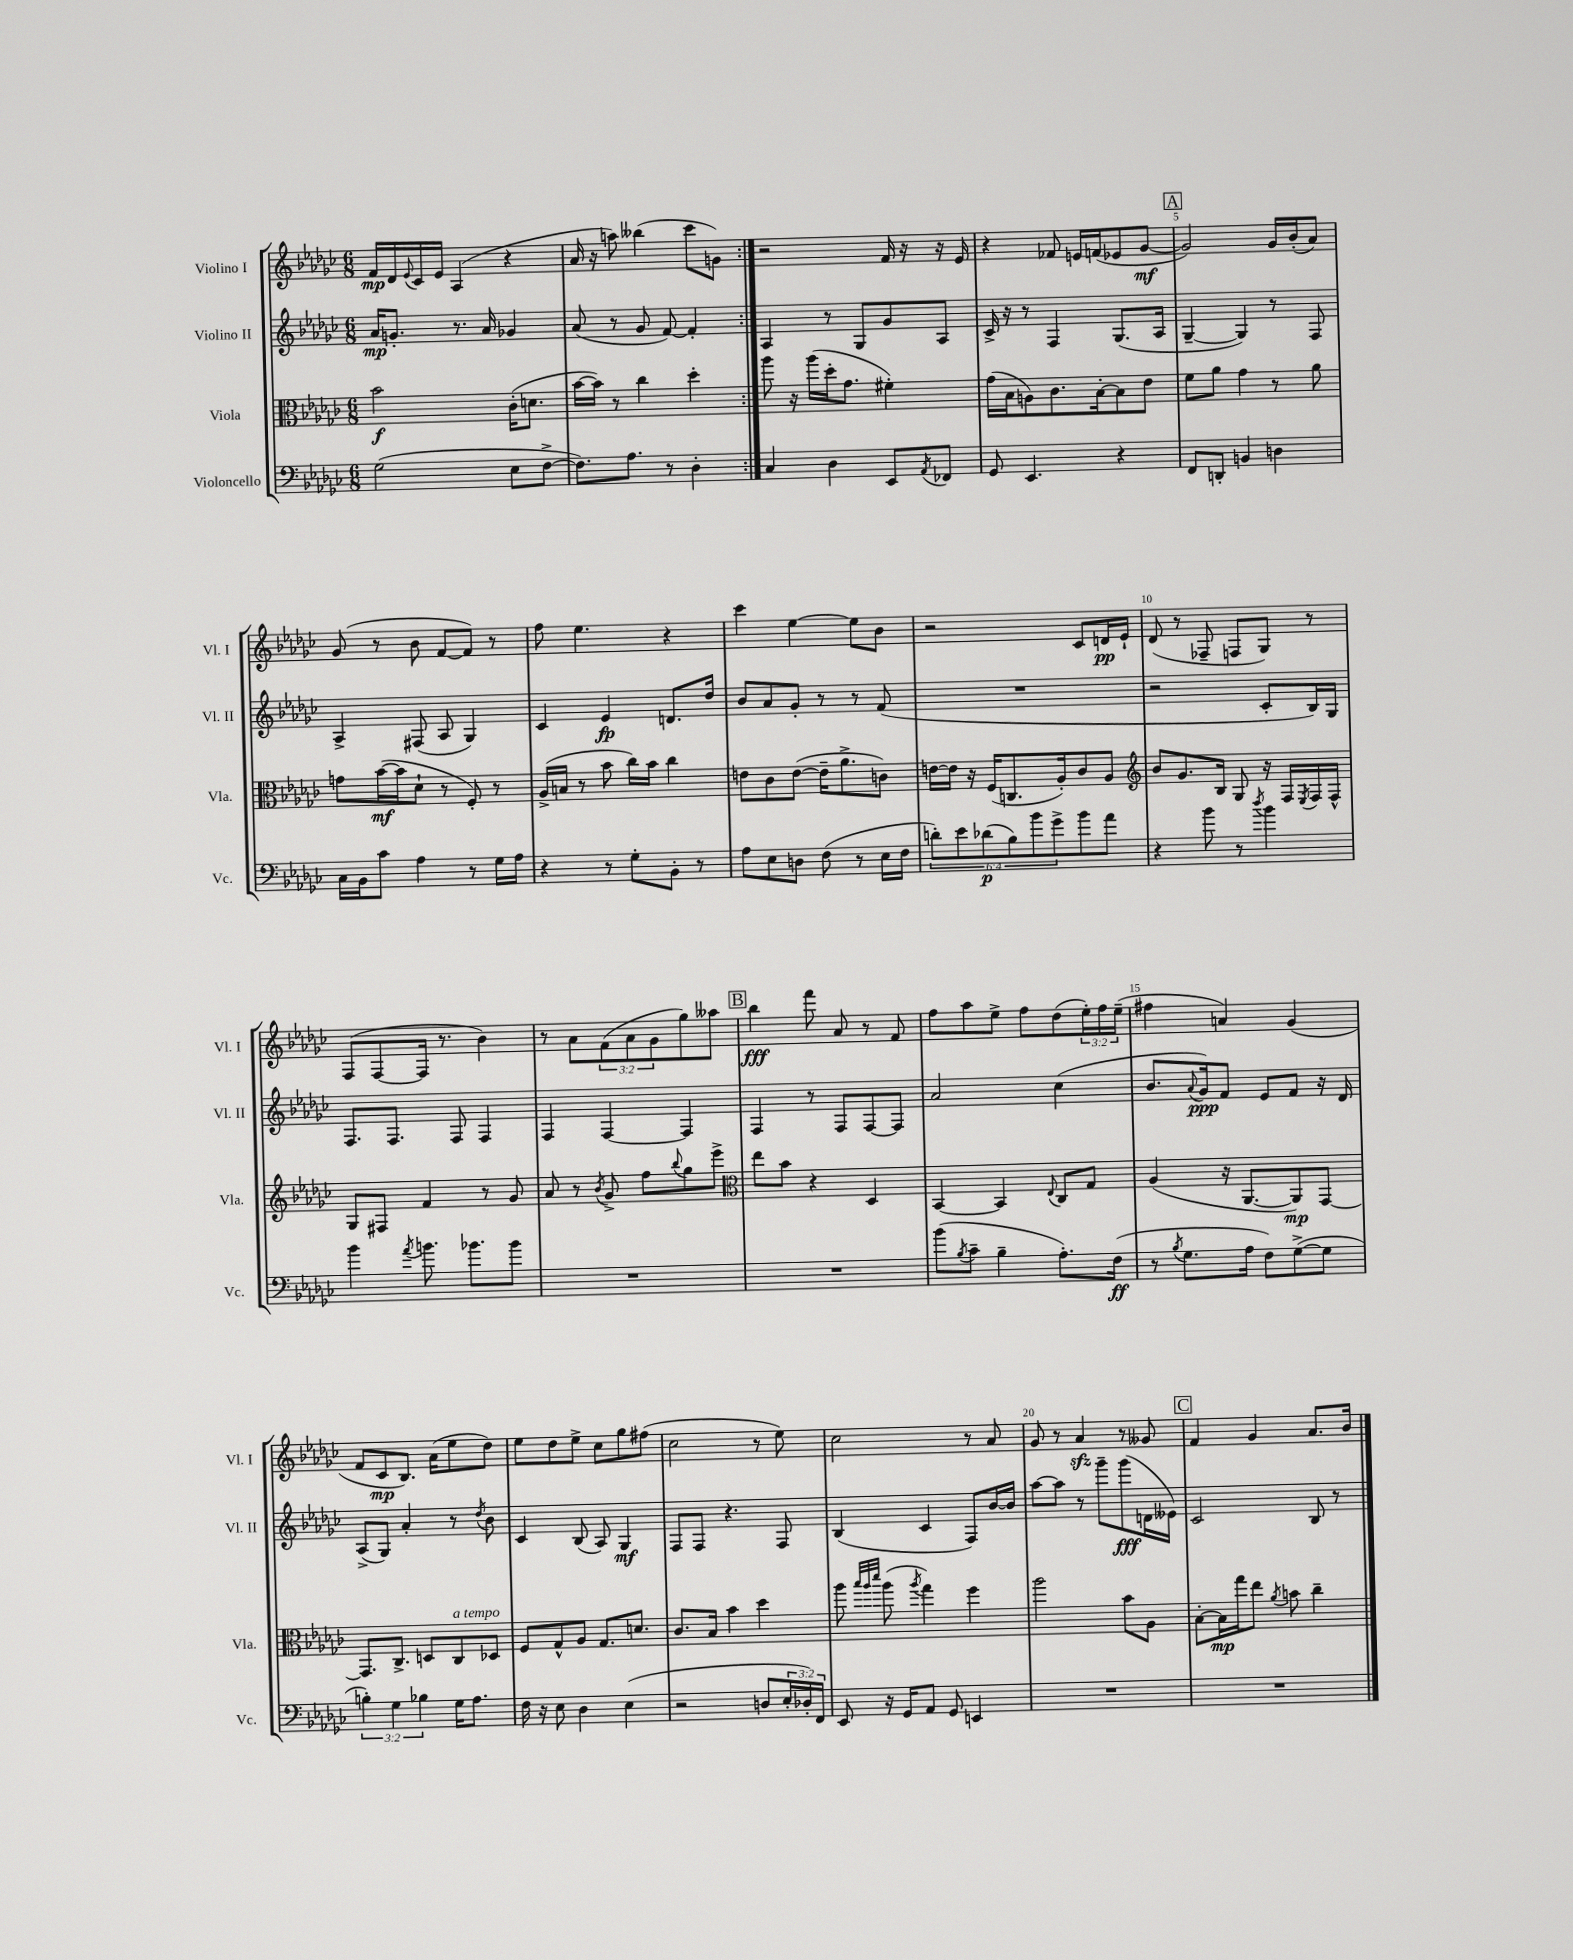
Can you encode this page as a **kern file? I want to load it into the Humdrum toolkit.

**kern	**kern	**kern	**kern
*staff4	*staff3	*staff2	*staff1
*clefF4	*clefC3	*clefG2	*clefG2
*k[b-e-a-d-g-c-]	*k[b-e-a-d-g-c-]	*k[b-e-a-d-g-c-]	*k[b-e-a-d-g-c-]
*M6/8	*M6/8	*M6/8	*M6/8
(2G-\	2b-\	16a-/LK	16f/LL
.	.	8.g'/J	16d-/
.	.	.	8qqe-/
.	.	.	16c-/
.	.	.	16e-/JJ
.	.	8.r	(4A-/
.	.	16a-/	.
8E-\L	(16c-'\LK	4g-/	4r
.	8.d\J	.	.
[8F^\J	.	.	.
=	=	=	=
8.F\]L)	[16b-\LL	(8a-/	16a-/
.	16b-\]JJ)	.	16r
.	8r	8r	8aa\)
8.A-\J	.	.	.
.	4cc-\	8g-/	(4bb--\
8r	.	[8f/)	.
4D-'\	4dd-'\	4f'/]	8ccc-\L
.	.	.	8g\J)
=:|!	=:|!	=:|!	=:|!
4C-/	8aa-\	4A-/	2r
.	16r	.	.
.	(16aa-\LL	.	.
4D-\	16dd-'\J	8r	.
.	8.g-\J	.	.
.	.	8G-/L	.
8EE-/L	4f#'\)	8g-/	16f/
.	.	.	16r
8qAA-/	.	.	.
8FF-/J	.	8A-/J	16r
.	.	.	16e-/
=	=	=	=
8GG-/	(16g-\LL	16c-^/	4r
.	16B-\J	16r	.
4.EE-/	8A\)	8r	.
.	8.c-\	4F/	8f-/
.	.	.	16e/LL
.	[16B-'\k	.	(16f/J
4r	8B-\]	(8.G-/L	8e-/
.	8e-\J	.	[8g-/J
.	.	16A-/Jk	.
=	=	=	=
8FF/L	8f\L	[4G-~/	2g-/])
8DD'/J	8a-\J	.	.
4BB/	4g-\	4G-/])	.
4D\	8r	8r	16g-/LL
.	.	.	(16b-'/J
.	8a-\	8F/	8a-/J)
=	=	=	=
16C-\LL	8g\L	4A-^/	(8g-/
16BB-\J	.	.	.
8c-\J	([16b-\L	.	8r
.	16b-\]J	.	.
4A-\	8d-`\J	(8F#/	8b-\
.	8r	8A-/	[8f/L
8r	8F'/)	4G-/)	8f/]J)
16G-\LL	8r	.	8r
16A-\JJ	.	.	.
=	=	=	=
4r	(16A-^/LL	4c-/	8ff\
.	16B/JJ	.	.
.	8r	.	4.ee-\
8r	8b-\	4e-/	.
8G-'\L	16cc-\LL)	.	.
.	16b-\JJ	.	.
8BB-'\J	4cc-\	8.d/L	4r
8r	.	.	.
.	.	16dd-/Jk	.
=	=	=	=
8A-\L	8e\L	8b-/L	4ccc-\
8E-\	8c-\	8a-/	.
8D\J	([8e\J	8g-'/J	[4ee-\
(8F\	16e~\]LK	8r	.
.	8.a-^\	.	.
8r	.	8r	8ee-\]L
16E-\LL	8c\J)	(8f/	8b-\J
16F\JJ	.	.	.
=	=	=	=
12d'\L)	[16e\LL	2.r	2r
.	16e\]JJ	.	.
12e-\	.	.	.
.	16r	.	.
(12d-\	.	.	.
.	(16F/LK	.	.
12B-\)	8.C/	.	.
12b-\	.	.	.
12g-^\	.	.	.
.	16A-'/k)	.	.
8b-\	8c-/	.	8c-/L
8a-\J	8A-/J	.	16d/L
.	.	.	16e-`/JJ
=	=	=	=
*	*clefG2	*	*
4r	8b-/L	2r	(8d-/
.	8.g-/	.	8r
8b-\	.	.	8F-~/
.	16B-/Jk	.	.
8r	8G-/	.	8F/L
8qdd-/	.	.	.
4b-\	16r	8c-'/L	8G-/J)
.	16F/LL	.	.
.	8qE-/	.	.
.	16F/	16B-/L)	8r
.	16F^^/JJ	16G-/JJ	.
=	=	=	=
4b-\	8G-/L	8.F/L	(8F/L
.	8F#/J	.	[8F/
.	.	8.F/J	.
8qa-/	.	.	.
8.b\	4f/	.	16F/]Jk
.	.	.	8.r
.	.	8F/	.
8.b-\L	.	.	.
.	8r	4F/	4b-\)
8b-\J	8g-/	.	.
=	=	=	=
2.r	8a-/	4F/	8r
.	8r	.	8a-\L
.	8qb-/	.	.
.	8g-^/	[4F/	(12f\
.	.	.	12a-\
.	8ff\L	.	.
.	.	.	12g-\
.	8qqbb-/	.	.
.	8gg-\	4F/]	8gg-\)
.	8eee-^\J	.	8aa--\J
=	=	=	=
*	*clefC3	*	*
2.r	8ee-\L	4F/	4bb-\
.	8b-\J	.	.
.	4r	8r	8fff\
.	.	8F/L	8a-/
.	4D-/	[8F/	8r
.	.	8F/]J	8f/
=	=	=	=
(8b-\L	[4BB-/	2a-/	8ff\L
8qB-/	.	.	.
8c-~\J	.	.	8aa-\
4B-~\	4BB-/]	.	8ee-^\J
.	.	.	8ff\L
.	8qqE-/	.	.
8.A-'\L)	8C-/L	(4cc-\	(8dd-\
.	8G-/J	.	24ee-'\L)
.	.	.	24ff\
(16F\Jk	.	.	.
.	.	.	(24ee-~\JJ
=	=	=	=
8r	(4A-/	8.b-/L	4ff#\
8qB-/	.	.	.
8.G-\L	.	.	.
.	.	8qqa-/	.
.	.	16g-/k)	.
.	16r	8f/J	4a/)
16A-\Jk	[8.AA-/L	.	.
8F\L)	.	8e-/L	.
([8G-^\	8AA-/])	8f/J	(4g-/
8G-\]J	[8GG-/J	16r	.
.	.	16d-/	.
=	=	=	=
6B'\)	8.GG-/]L	(8A-^/L	8f/L
.	.	8G-/J)	8c-/
6G-\	.	.	.
.	8.C-^/J	.	.
.	.	4a-'/	8.B-/J)
6B-\	.	.	.
.	8D/L	.	.
.	.	.	(16a-\LK
16G-\LK	8C-/	8r	8ee-\
8.A-\J	.	.	.
.	.	8qdd-/	.
.	8D-/J	8b-\	8dd-\J)
=	=	=	=
16F\	8F/L	4c-/	8ee-\L
16r	.	.	.
8E-\	8G-^^/	.	8dd-\
4D-\	8A-/J	(8B-/	8ee-^\J
.	8.G-/L	8A-/)	8cc-\L
(4E-\	.	4G-/	8gg-\
.	8.d/J	.	.
.	.	.	(8ff#\J
=	=	=	=
2r	8.c-/L	8F/L	2cc-\
.	.	8F/J	.
.	16B-/Jk	.	.
.	4b-\	4.r	.
8D/L	4dd-\	.	8r
24E-'/L	.	8F/	8ee-\)
24D-'/)	.	.	.
24FF/JJ	.	.	.
=	=	=	=
8EE-/	8aa-\	(4B-/	2cc-\
.	32qqbb-/LLL	.	.
.	32qqaa-/	.	.
.	32qqddd-/JJJ	.	.
16r	(8aa-\	.	.
16GG-/LK	.	.	.
.	8qaa-/	.	.
8AA-/J	4gg-\)	4c-/	.
8GG-/	.	.	.
4EE/	4ff\	8F/L)	8r
.	.	[16b-/L	8a-/
.	.	16b-/]JJ	.
=	=	=	=
2.r	2aa-\	[8aa-\L	8g-/
.	.	8aa-\]J	8r
.	.	8r	4a-/
.	.	8ggg-~\L	.
.	8b-\L	(8ggg-\	8r
.	8A-\J	16d\L	8g--/
.	.	16e--\JJ)	.
=	=	=	=
2.r	[8B-'\L	2c-/	4f/
.	16B-\]L	.	.
.	16gg-\J	.	.
.	8ee-\J	.	4g-/
.	8qa-/	.	.
.	8b\	.	.
.	4cc-~\	8B-/	8.a-/L
.	.	8r	.
.	.	.	16b-/Jk
==	==	==	==
*-	*-	*-	*-
